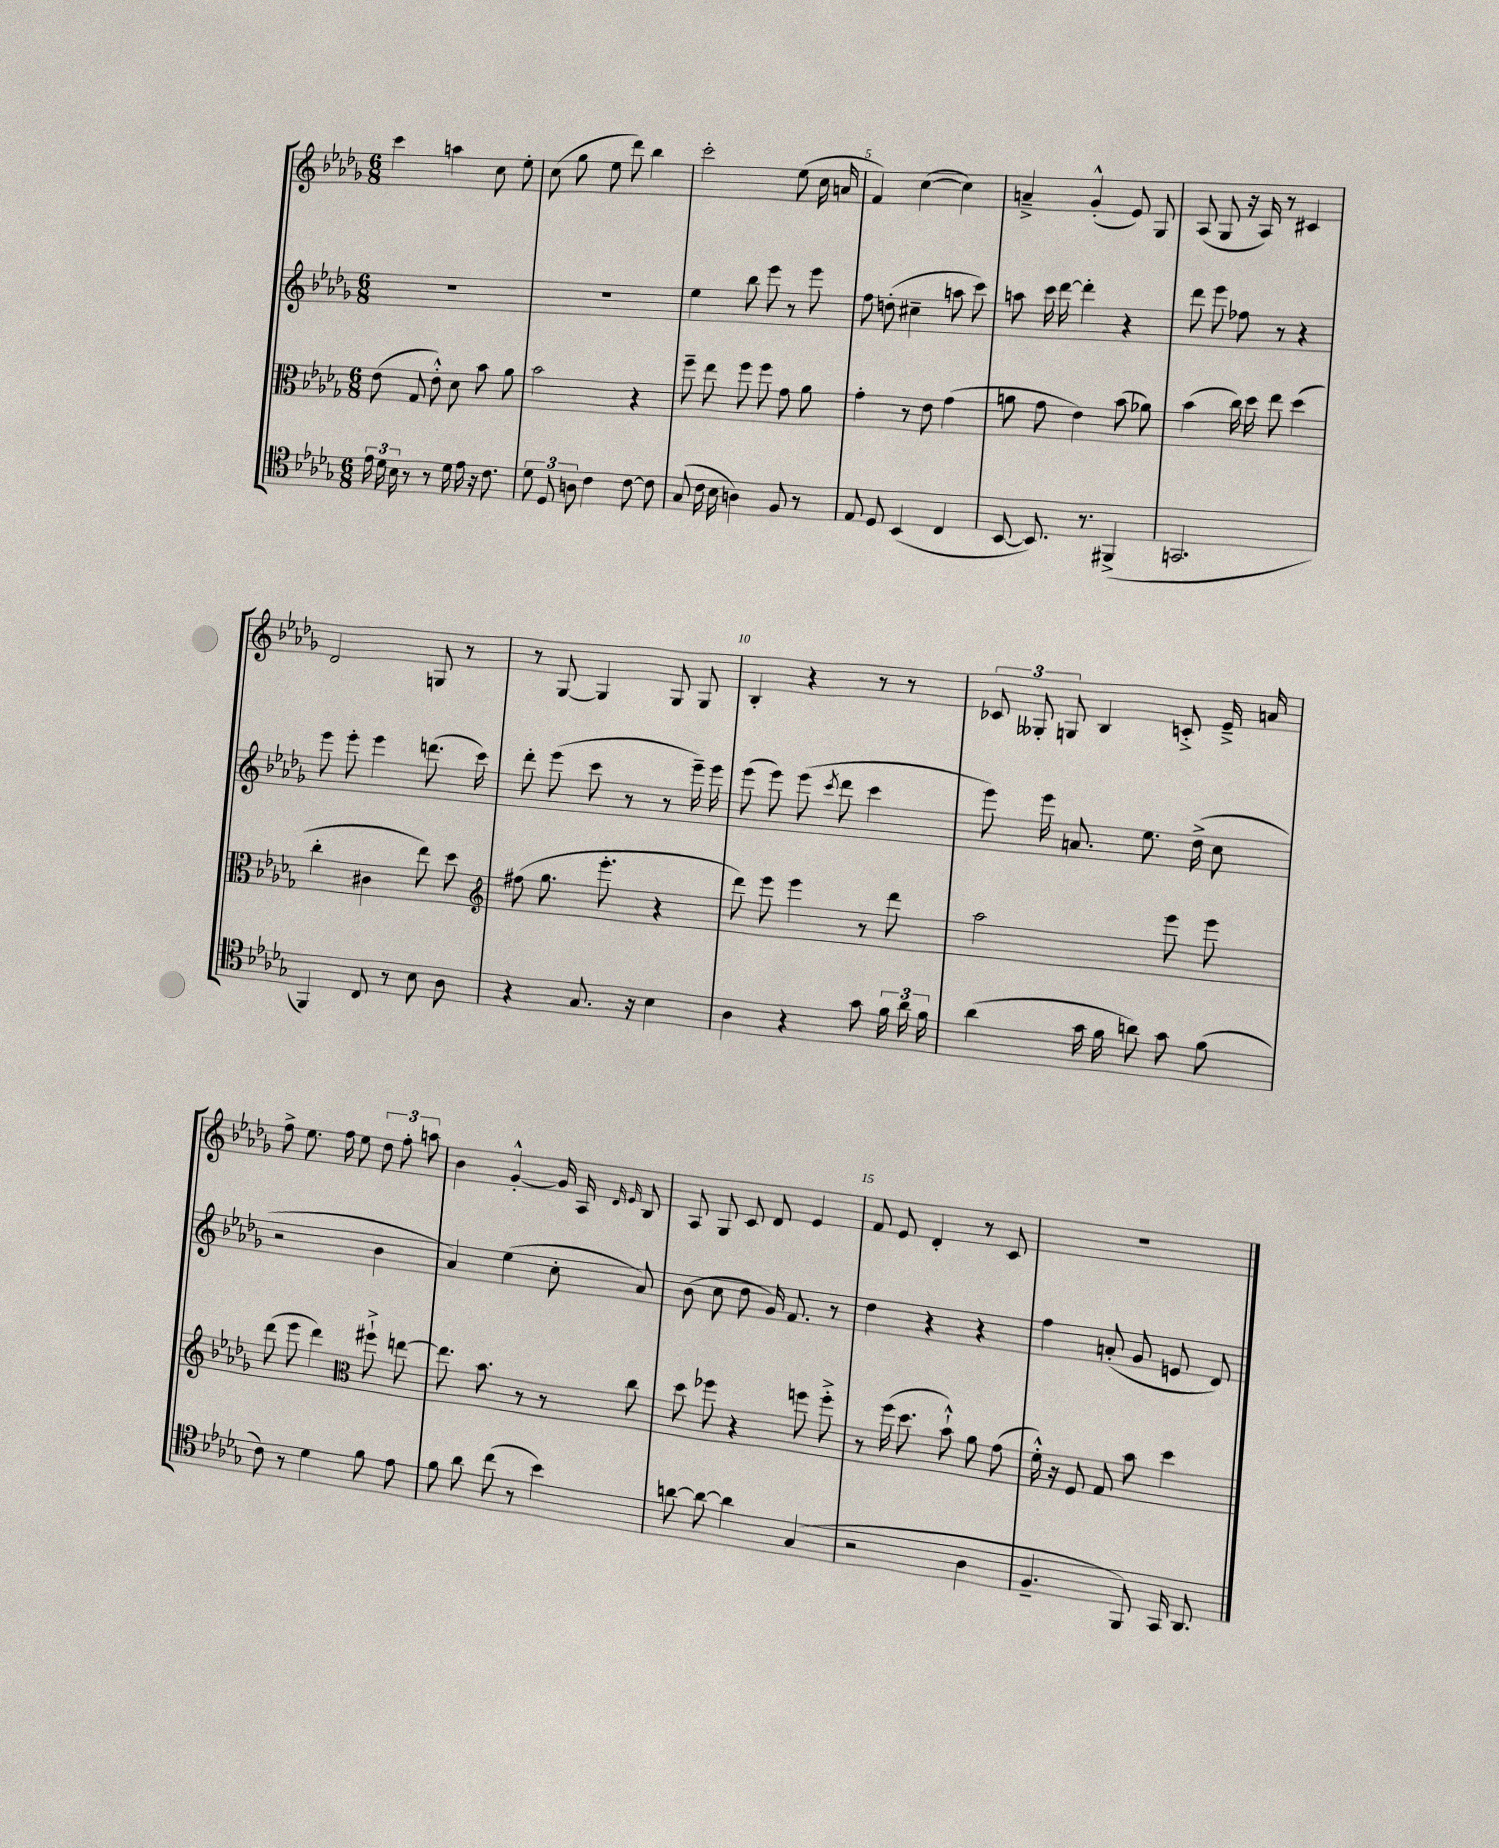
<<
\new StaffGroup <<
\new Staff = "s0" {
    \clef treble \key des \major \numericTimeSignature \time 6/8
    \autoBeamOff c'''4 a''4 c''8 ees''8-. |
    c''8( ges''8 ees''8 des'''8) bes''4 |
    c'''2-. ees''8( c''16 a'16 |
    f'4) c''4~( c''4) |
    a'4---> ges'4-.-^( ees'8) ges8 |
    aes8( ges8 r16 aes16) r8 cis'4 |
    des'2 g8 r8 |
    r8 ges8~ ges4 ges8 ges8 |
    bes4-. r4 r8 r8 |
    \tuplet 3/2 { ces'8 geses8-. g8 } bes4 c'8-.-> ees'16---> a'16 |
    f''8-> ees''8. f''16 ees''8 \tuplet 3/2 { des''8 f''8-. a''8 } |
    bes'4 ges'4~-.-^ ges'16 aes16 \grace { des'16 ees'16 } bes8 |
    aes8 ges8 c'8 des'8 ees'4 |
    f'8 ees'8 des'4-. r8 c'8 |
    R2. \bar "|." |
}
\new Staff = "s1" {
    \clef treble \key des \major \numericTimeSignature \time 6/8
    \autoBeamOff R2. |
    R2. |
    ees''4 bes''8 ees'''8 r8 ees'''8 |
    f''8 d''8-.( cis''4-- a''8 c'''8) |
    a''8 c'''16 des'''16~ des'''4-. r4 |
    des'''8 ees'''8 fes''8 r8 r4 |
    ees'''8 ees'''8-. ees'''4 d'''8.( c'''16) |
    des'''8-. ees'''8( c'''8 r8 r8 ees'''16--) ees'''16 |
    ees'''8( ees'''8) ees'''8( \acciaccatura { c'''8 } des'''8 c'''4 |
    ees'''8) ees'''16 a'8. ees''8. des''16->( c''8 |
    r2 bes'4 |
    aes'4) ees''4( c''8-. aes'8) |
    bes'8( c''8 des''8 ges'16) f'8. r8 |
    des''4 r4 r4 |
    f''4 a'8-.( ges'8 e'8 des'8) \bar "|." |
}
\new Staff = "s2" {
    \clef alto \key des \major \numericTimeSignature \time 6/8
    \autoBeamOff ees'8( ges8 ees'8-.-^) des'8 bes'8 aes'8 |
    bes'2 r4 |
    f''8-- ees''8 f''8 f''8 ges'8 aes'8 |
    ges'4-. r8 ees'8 ges'4( |
    a'8 ges'8 ees'4) bes'8( aes'8) |
    bes'4( c''16) des''16 ees''8 des''4( |
    c''4-. cis'4 ees''8) des''8 |
    \clef treble fis''8( ges''8. ees'''8.-. r4 |
    des'''8) ees'''8 ees'''4 r8 des'''8 |
    aes''2 ees'''8 ees'''8 |
    des'''8( ees'''8 des'''4) \clef alto fis''8-!-> e''8~ |
    e''8. bes'8. r8 r8 c''8 |
    des''8 fes''8 r4 f''8 f''8-.-> |
    r8 f''16( des''8. bes'8-!-^) aes'8 ges'8( |
    f'16-.-^) r16 f8 ges8 bes'8 des''4 \bar "|." |
}
\new Staff = "s3" {
    \clef tenor \key des \major \numericTimeSignature \time 6/8
    \autoBeamOff \tuplet 3/2 { ees'16 des'16 bes16 } r8 r8 des'16 ees'16 r16 c'8. |
    \tuplet 3/2 { des'8 des8 a8 } c'4 c'8~ c'8 |
    ges8( c'16 bes16 a4) f8 r8 |
    ees8 des8 bes,4( c4 |
    bes,8~ bes,8.) r8. fis,4->( |
    g,2. |
    f,4) c8 r8 bes8 aes8 |
    r4 ges8. r16 bes4 |
    aes4 r4 ges'8 \tuplet 3/2 { f'16 aes'16 f'16 } |
    aes'4( ges'16 f'16 a'8) ges'8 f'8( |
    c'8) r8 des'4 f'8 ees'8 |
    f'8 aes'8 c''8( r8 bes'4) |
    a'8~ a'8~ a'4 ges4( |
    r2 aes4 |
    f4.-- f,8) ges,16 aes,8. \bar "|." |
}
>>
>>
\layout { \context { \Score currentBarNumber = #2 \override BarNumber.break-visibility = ##(#f #t #t) barNumberVisibility = #(every-nth-bar-number-visible 5) } }
